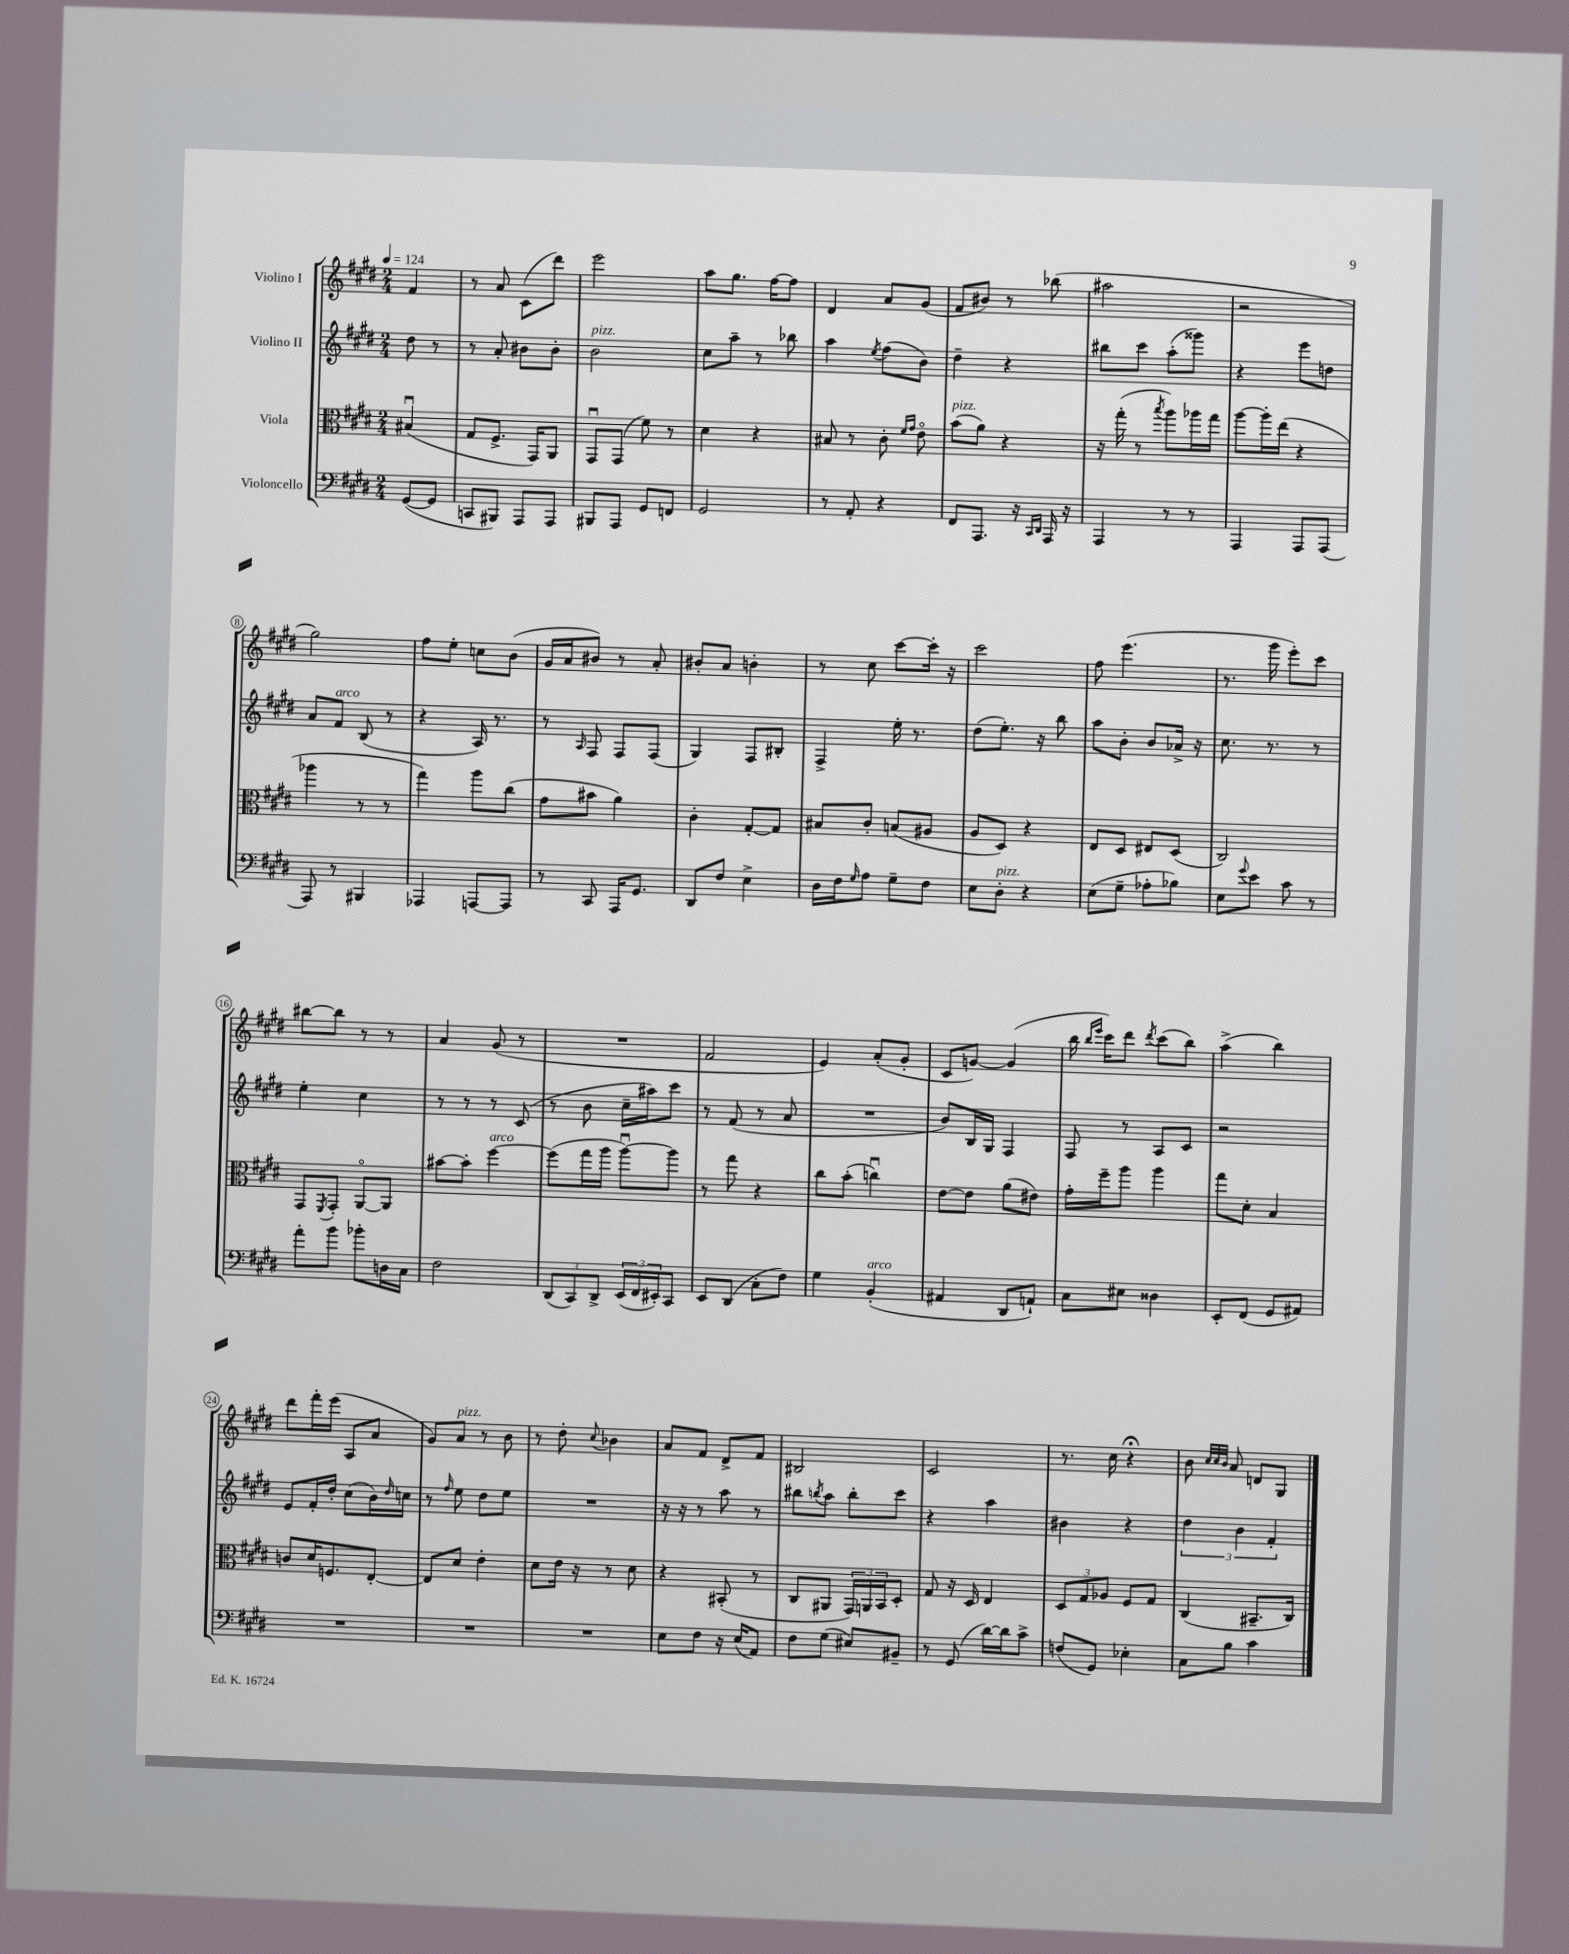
<<
\new StaffGroup <<
\new Staff = "s0" \with { instrumentName = "Violino I" } {
    \clef treble \key e \major \numericTimeSignature \time 2/4 \partial 4 \tempo 4 = 124
    fis'4 |
    r8 a'8 cis'8( dis'''8) |
    e'''2 |
    a''8 gis''8. fis''16~ fis''8 |
    dis'4 a'8 gis'8( |
    fis'8 bis'8) r8 bes''8( |
    ais''2 |
    r2 |
    gis''2) |
    fis''8 e''8-. c''8 b'8( |
    gis'16 a'16 bis'8) r8 a'8-. |
    bis'8-. a'8 b'4-. |
    r8 cis''8 cis'''8~ cis'''16-. r16 |
    cis'''2 |
    fis''8 e'''4.( |
    r8. gis'''16 e'''8-.) cis'''8 |
    bis''8~ bis''8 r8 r8 |
    a'4 gis'8( r8 |
    R2 |
    fis'2 |
    e'4) a'8-.( gis'8-. |
    cis'8 g'8~) g'4( |
    b''16 \grace { b''16 e'''16 } cis'''16) dis'''8 \acciaccatura { dis'''8 } cis'''8( b''8) |
    a''4->( b''4) |
    dis'''8 fis'''16-. e'''16( a8 a'8 |
    gis'8) a'8^\markup { \italic "pizz." } r8 b'8 |
    r8 dis''8-. \appoggiatura { cis''8 } bes'4 |
    a'8 fis'8 dis'8-> fis'8 |
    bis2 |
    cis'2 |
    r8. cis''16 r4\fermata |
    b'8 \grace { cis''32 cis''32 b'32 } a'8 d'8 gis8 \bar "|." |
}
\new Staff = "s1" \with { instrumentName = "Violino II" } {
    \clef treble \key e \major \numericTimeSignature \time 2/4 \partial 4
    dis''8 r8 |
    r8 a'8-. bis'8 bis'8-. |
    b'2^\markup { \italic "pizz." } |
    cis''8 a''8-- r8 bes''8 |
    a''4 \acciaccatura { e''8 } fis''8( b'8) |
    dis''4-- r4 |
    bis''8 cis'''8 a''8-.( gisis'''8) |
    r4 e'''8 d''8 |
    a'8 fis'8^\markup { \italic "arco" } b8( r8 |
    r4 a16) r8. |
    r8 \grace { a16 } fis8 fis8 fis8( |
    gis4) fis8 bis8-. |
    fis4-> e''16-. r8. |
    dis''8( e''8.-.) r16 b''8 |
    a''8 b'8-. b'8 aes'16-> r16 |
    cis''8. r8. r8 |
    e''4-. cis''4 |
    r8 r8 r8 cis'8( |
    r8 b'8 cis''16-- ais''16) cis'''8 |
    r8 fis'8( r8 a'8 |
    R2 |
    b'8) b16 gis16 fis4 |
    fis8 r8 a8 cis'8 |
    r2 |
    e'8 fis'16-. dis''16-. cis''8( b'16) \grace { dis''16 } c''16 |
    r8 \grace { fis''16 } e''8 dis''8 e''8 |
    R2 |
    r16 r16 r8 a''8 r8 |
    bis''8 \acciaccatura { b''8 } a''8 b''8-. cis'''8 |
    r4 a''4 |
    bis'4 r4 |
    \tuplet 3/2 { dis''4 b'4 fis'4-. } \bar "|." |
}
\new Staff = "s2" \with { instrumentName = "Viola" } {
    \clef alto \key e \major \numericTimeSignature \time 2/4 \partial 4
    bis4\downbow( |
    gis8 fis8.-> gis,16) a,8 |
    gis,8\downbow gis,8( fis'8) r8 |
    dis'4 r4 |
    bis8 r8 cis'8-. \grace { fis'16 gis'16 } e'8\flageolet |
    b'8^\markup { \italic "pizz." }( a'8) r4 |
    r16 gis''16-.( r8 \acciaccatura { b''8 } a''8) aes''16 gis''16 |
    a''8~ a''16-. e''16( r4 |
    aes''4 r8 r8 |
    gis''4) a''8 cis''8( |
    gis'8 bis'8 a'4) |
    cis'4-. gis8~-. gis8 |
    bis8 cis'8-. b8( ais8 |
    a8 dis8) r4 |
    e8 dis8 eis8 dis8( |
    cis2) |
    gis,8 \acciaccatura { fis,8 } gis,8-. a,8~\flageolet a,8 |
    bis'8~ bis'8-. fis''4~^\markup { \italic "arco" } |
    fis''8( gis''16 a''16 a''8~\downbow) a''8 |
    r8 gis''8 r4 |
    cis''8 b'8-.( c''4\downbow) |
    e'8~ e'8 a'8( eis'8) |
    gis'16-. fis''16-- a''8 a''4 |
    gis''8 dis'8-. b4 |
    c'8 dis'16 f8. e8~-. |
    e8 dis'8 e'4-. |
    dis'8 e'16 r16 r8 dis'8 |
    r4 bis,8-.( r8 |
    cis8 ais,8 \tuplet 3/2 { gis,16) a,16 b,16 } dis8-. |
    gis8 r16 dis16 e4 |
    \tuplet 3/2 { dis8 gis8 aes8 } fis8 gis8 |
    cis4( bis,8.-- cis16) \bar "|." |
}
\new Staff = "s3" \with { instrumentName = "Violoncello" } {
    \clef bass \key e \major \numericTimeSignature \time 2/4 \partial 4
    gis,8~( gis,8 |
    c,8 bis,,8) a,,8 a,,8 |
    bis,,8 a,,8 gis,8 f,8 |
    gis,2 |
    r8 a,8-. r4 |
    fis,8 a,,8. r16 \grace { cis,16 dis,16 } a,,16 r16 |
    a,,4 r8 r8 |
    a,,4 a,,8 a,,8( |
    a,,8) r8 bis,,4 |
    aes,,4 a,,8~ a,,8 |
    r8 cis,8 a,,16 gis,8. |
    dis,8 fis8 e4-> |
    dis16 fis16 \grace { gis16 } a8 gis8-- fis8 |
    e8 dis8-.^\markup { \italic "pizz." } r4 |
    e8( gis8-- aes8-. bes8) |
    e8 \appoggiatura { gis'8 } e'8 cis'8 r8 |
    a'8-. b'8 bes'8-. d16 cis16 |
    fis2 |
    \tuplet 3/2 { dis,8( cis,8) dis,8-> } \tuplet 3/2 { e,16( fis,16 eis,16-.) } cis,8 |
    e,8 dis,8( cis8-. fis8) |
    gis4 b,4-.^\markup { \italic "arco" }( |
    ais,4 dis,8 a,8-!) |
    cis8 eis8 disis4 |
    e,8-. fis,8( gis,8 ais,8) |
    R2 |
    R2 |
    R2 |
    e8 fis8 r16 e16( a,8) |
    fis8 gis8( eis8) bis,8-- |
    r8 gis,8( dis'16~) dis'16 cis'8-> |
    f8( gis,8) ees4-. |
    cis8 b8 cis'4 \bar "|." |
}
>>
>>
\layout { \context { \Score \override BarNumber.stencil = #(make-stencil-circler 0.1 0.3 ly:text-interface::print) } }
